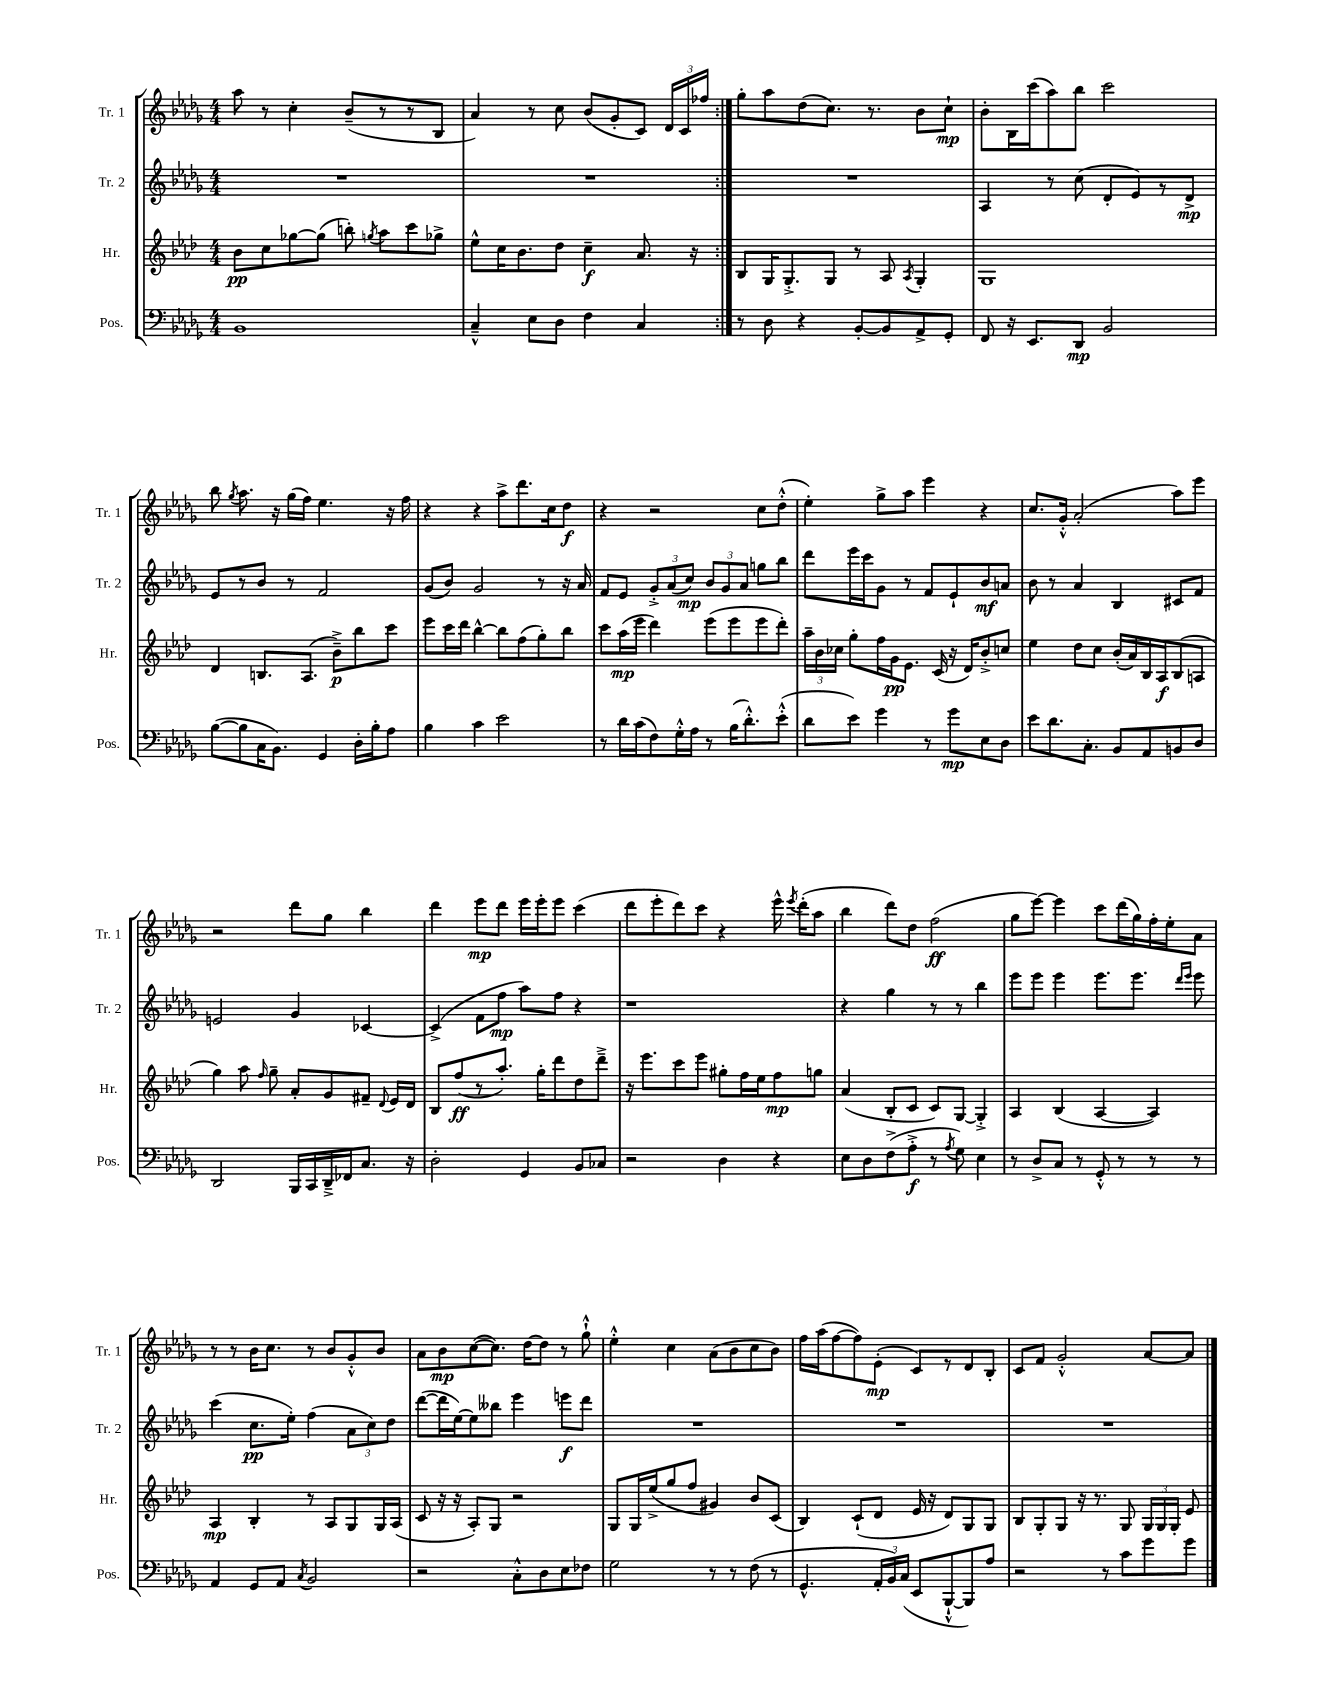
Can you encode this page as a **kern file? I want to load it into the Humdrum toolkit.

**kern	**dynam	**kern	**dynam	**kern	**dynam	**kern	**dynam
*part4	*part4	*part3	*part3	*part2	*part2	*part1	*part1
*staff4	*staff4	*staff3	*staff3	*staff2	*staff2	*staff1	*staff1
*I"Pos.	*	*I"Hr.	*	*I"Tr. 2	*	*I"Tr. 1	*
*I'Pos.	*	*I'Hr.	*	*I'Tr. 2	*	*I'Tr. 1	*
*clefF4	*	*clefG2	*	*clefG2	*	*clefG2	*
*k[b-e-a-d-g-]	*	*k[b-e-a-d-]	*	*k[b-e-a-d-g-]	*	*k[b-e-a-d-g-]	*
*M4/4	*	*M4/4	*	*M4/4	*	*M4/4	*
=54	=54	=54	=54	=54	=54	=54	=54
1BB-	.	8b-\L	pp	1r	.	8aa-\	.
.	.	8cc\	.	.	.	8r	.
.	.	[8gg-X\	.	.	.	4cc'\	.
.	.	(8gg-\J]	.	.	.	.	.
.	.	8bbn'\)	.	.	.	(8b-~/L	.
.	.	8qggn/	.	.	.	.	.
.	.	8aa-\L	.	.	.	8r	.
.	.	8ccc\	.	.	.	8r	.
.	.	8gg-X^\J	.	.	.	8B-/J	.
=55	=55	=55	=55	=55	=55	=55	=55
4C~^^/	.	8ee-^^\L	.	1r	.	4a-/)	.
.	.	16cc\K	.	.	.	.	.
.	.	8.b-\	.	.	.	.	.
8E-\L	.	.	.	.	.	8r	.
8D-\J	.	8dd-\J	.	.	.	8cc\	.
4F\	.	4cc~\	f	.	.	(8b-/L	.
.	.	.	.	.	.	8g-'/	.
4C/	.	8.a-/	.	.	.	8c/J)	.
.	.	.	.	.	.	24d-/LL	.
.	.	.	.	.	.	24c/	.
.	.	16r	.	.	.	.	.
.	.	.	.	.	.	24ff-X/JJ	.
=56:|!	=56:|!	=56:|!	=56:|!	=56:|!	=56:|!	=56:|!	=56:|!
8r	.	8B-/L	.	1r	.	8gg-'\L	.
8D-\	.	16G/K	.	.	.	8aa-\	.
.	.	8.G'^/	.	.	.	.	.
4r	.	.	.	.	.	(8dd-\	.
.	.	8G/J	.	.	.	8.cc\J)	.
[8BB-'/L	.	8r	.	.	.	.	.
.	.	.	.	.	.	8.r	.
8BB-/]	.	8A-/	.	.	.	.	.
.	.	8qA-/	.	.	.	.	.
8AA-^/	.	4G'/	.	.	.	8b-\L	.
8GG-'/J	.	.	.	.	.	8cc`\J	mp
=57	=57	=57	=57	=57	=57	=57	=57
8FF/	.	1G	.	4A-/	.	8b-'\L	.
16r	.	.	.	.	.	16B-\L	.
8.EE-/L	.	.	.	.	.	(16ccc\J	.
.	.	.	.	8r	.	8aa-\)	.
8DD-/J	mp	.	.	(8cc\	.	8bb-\J	.
2BB-/	.	.	.	8d-'/L	.	2ccc\	.
.	.	.	.	8e-/)	.	.	.
.	.	.	.	8r	.	.	.
.	.	.	.	8d-^/J	mp	.	.
!!LO:LB:g=z
=58	=58	=58	=58	=58	=58	=58	=58
([8B-\L	.	4d-/	.	8e-/L	.	8bb-\	.
.	.	.	.	.	.	8qgg-/	.
8B-\]	.	.	.	8r	.	8.aa-\	.
16C\K	.	8.Bn/L	.	8b-/J	.	.	.
8.BB-\J)	.	.	.	.	.	16r	.
.	.	.	.	8r	.	(16gg-\LL	.
.	.	(8.A-/J	.	.	.	16ff\JJ)	.
4GG-/	.	.	.	2f/	.	4.ee-\	.
.	.	8b-~^\L)	p	.	.	.	.
16D-'\LL	.	8bb-\	.	.	.	.	.
16B-'\J	.	.	.	.	.	.	.
8A-\J	.	8ccc\J	.	.	.	16r	.
.	.	.	.	.	.	16ff\	.
=59	=59	=59	=59	=59	=59	=59	=59
4B-\	.	8eee-\L	.	(8g-/L	.	4r	.
.	.	16ccc\L	.	8b-/J)	.	.	.
.	.	16ddd-\JJ	.	.	.	.	.
4c\	.	[4bb-^^\	.	2g-/	.	4r	.
2e-\	.	8bb-\L]	.	.	.	8aa-^\L	.
.	.	(8ff\	.	.	.	8.ddd-\	.
.	.	8gg'\)	.	8r	.	.	.
.	.	.	.	.	.	16cc\k	.
.	.	8bb-\J	.	16r	.	8dd-\J	f
.	.	.	.	16a-/	.	.	.
=60	=60	=60	=60	=60	=60	=60	=60
8r	.	8ccc\L	.	8f/L	.	4r	.
16d-\LL	.	(16aa-\L	mp	8e-/J	.	.	.
(16c\J	.	16eee-\JJ	.	.	.	.	.
8F\)	.	4ddd-\)	.	12g-'^/L	.	2r	.
.	.	.	.	(12a-/	.	.	.
16G-'^^\L	.	.	.	.	.	.	.
.	.	.	.	12cc/J)	mp	.	.
16A-\JJ	.	.	.	.	.	.	.
8r	.	(8eee-\L	.	12b-/L	.	.	.
.	.	.	.	12g-/	.	.	.
(16B-\KL	.	8eee-\	.	.	.	.	.
.	.	.	.	12a-/J	.	.	.
8.d-'^^\)	.	.	.	.	.	.	.
.	.	8eee-\	.	8ggn\L	.	8cc\L	.
(8e-'^^\J	.	8ddd-'\J)	.	8bb-\J	.	(8dd-'^^\J	.
=61	=61	=61	=61	=61	=61	=61	=61
8d-\L	.	24aa-~\LL	.	8ddd-\L	.	4ee-'\)	.
.	.	24b-\	.	.	.	.	.
.	.	24cc-X\JJ	.	.	.	.	.
8e-\J)	.	8gg'\L	.	16eee-\L	.	.	.
.	.	.	.	16ccc\J	.	.	.
4g-\	.	16ff\L	.	8g-\J	.	8gg-^\L	.
.	.	16g\J	pp	.	.	.	.
.	.	8.e-\J	.	8r	.	8aa-\J	.
8r	.	.	.	8f/L	.	4eee-\	.
.	.	(16c/	.	.	.	.	.
8g-\L	mp	16r	.	8e-`/	.	.	.
.	.	16d-/KL)	.	.	.	.	.
8E-\	.	8b-'^/	.	8b-/	mf	4r	.
8D-\J	.	8ccn/J	.	8an/J	.	.	.
=62	=62	=62	=62	=62	=62	=62	=62
8e-\L	.	4ee-\	.	8b-\	.	8.cc/L	.
8.d-\	.	.	.	8r	.	.	.
.	.	.	.	.	.	16g-'^^/Jk	.
.	.	8dd-\L	.	4a-/	.	(2a-'/	.
8.C'\J	.	.	.	.	.	.	.
.	.	8cc\J	.	.	.	.	.
8BB-/L	.	(16b-'/LL	.	4B-/	.	.	.
.	.	16a-/)	.	.	.	.	.
8AA-/	.	16B-/	.	.	.	.	.
.	.	16A-/J	f	.	.	.	.
8BBn/	.	(8B-/	.	8c#X/L	.	8aa-\L)	.
8D-/J	.	8An/J	.	8f/J	.	8eee-\J	.
!!LO:LB:g=z
=63	=63	=63	=63	=63	=63	=63	=63
2DD-/	.	4gg\)	.	2en/	.	2r	.
.	.	8aa-\	.	.	.	.	.
.	.	16qqff/	.	.	.	.	.
.	.	8gg~\	.	.	.	.	.
16BBB-/LL	.	8a-'/L	.	4g-/	.	8ddd-\L	.
16CC/	.	.	.	.	.	.	.
16DD-~^/	.	8g/	.	.	.	8gg-\J	.
16FF-X/J	.	.	.	.	.	.	.
8.C/J	.	8f#X~/J	.	[4c-X/	.	4bb-\	.
.	.	8qqd-/	.	.	.	.	.
.	.	16e-/LL	.	.	.	.	.
16r	.	16d-/JJ	.	.	.	.	.
=64	=64	=64	=64	=64	=64	=64	=64
2D-'\	.	8B-/L	.	(4c-^/]	.	4ddd-\	.
.	.	(8ff/	ff	.	.	.	.
.	.	8r	.	8f\L	.	8eee-\L	mp
.	.	8.aa-'/J)	.	8ff\J	mp	8ddd-\J	.
4GG-/	.	.	.	8aa-\L)	.	16eee-\LL	.
.	.	16gg'\KL	.	.	.	16eee-'\J	.
.	.	8ddd-\	.	8ff\J	.	8eee-\J	.
8BB-/L	.	8dd-\	.	4r	.	(4ccc\	.
8C-X/J	.	8ddd-~^\J	.	.	.	.	.
=65	=65	=65	=65	=65	=65	=65	=65
2r	.	16r	.	1r	.	8ddd-\L	.
.	.	8.eee-\L	.	.	.	.	.
.	.	.	.	.	.	8eee-'\	.
.	.	8ccc\	.	.	.	8ddd-\)	.
.	.	8eee-\J	.	.	.	8ccc\J	.
4D-\	.	8gg#X'\L	.	.	.	4r	.
.	.	16ff\L	.	.	.	.	.
.	.	16ee-\J	.	.	.	.	.
4r	.	8ff\	mp	.	.	16eee-^^\	.
.	.	.	.	.	.	8qeee-/	.
.	.	.	.	.	.	(16ddd-'\KL	.
.	.	8ggn\J	.	.	.	8aa-\J	.
=66	=66	=66	=66	=66	=66	=66	=66
8E-\L	.	(4a-/	.	4r	.	4bb-\	.
8D-\	.	.	.	.	.	.	.
(8F^\	.	8B-'/L	.	4gg-\	.	8ddd-\L)	.
8A-'^\J	f	8c/J	.	.	.	8dd-\J	.
8r	.	8c/L)	.	8r	.	(2ff\	ff
8qA-/	.	.	.	.	.	.	.
8G-\)	.	[8G/J	.	8r	.	.	.
4E-\	.	4G'^/]	.	4bb-\	.	.	.
=67	=67	=67	=67	=67	=67	=67	=67
8r	.	4A-/	.	8eee-\L	.	8gg-\L	.
8D-^/L	.	.	.	8eee-\J	.	[8eee-\J)	.
8C/J	.	(4B-/	.	4eee-\	.	4eee-\]	.
8r	.	.	.	.	.	.	.
8GG-'^^/	.	[4A-/	.	8.eee-\L	.	8ccc\L	.
8r	.	.	.	.	.	(16ddd-\L	.
.	.	.	.	8.eee-\J	.	16gg-\)	.
8r	.	4A-/])	.	.	.	16ff'\	.
.	.	.	.	.	.	16ee-'\J	.
.	.	.	.	16qqddd-/LL	.	.	.
.	.	.	.	16qqeee-/JJ	.	.	.
8r	.	.	.	8eee-\	.	8a-\J	.
!!LO:LB:g=z
=68	=68	=68	=68	=68	=68	=68	=68
4AA-/	.	4A-/	mp	(4ccc\	.	8r	.
.	.	.	.	.	.	8r	.
8GG-/L	.	4B-'/	.	8.cc\L	pp	16b-\KL	.
.	.	.	.	.	.	8.cc\J	.
8AA-/J	.	.	.	.	.	.	.
.	.	.	.	16ee-'\Jk)	.	.	.
8qC/	.	.	.	.	.	.	.
2BB-/	.	8r	.	(4ff\	.	8r	.
.	.	8A-/L	.	.	.	8b-/L	.
.	.	8G/	.	12a-\L	.	8g-'^^/	.
.	.	.	.	12cc\)	.	.	.
.	.	16G/L	.	.	.	8b-/J	.
.	.	.	.	12dd-\J	.	.	.
.	.	(16A-/JJ	.	.	.	.	.
=69	=69	=69	=69	=69	=69	=69	=69
2r	.	8c/	.	([8ddd-\L	.	8a-\L	.
.	.	16r	.	16ddd-\L]	.	8b-\	mp
.	.	16r	.	[16ee-\J)	.	.	.
.	.	8A-'/L)	.	8ee-\]	.	([8cc\	.
.	.	8G/J	.	8bb--X\J	.	8.cc\J])	.
8C'^^\L	.	2r	.	4eee-\	.	.	.
.	.	.	.	.	.	[16dd-\KL	.
8D-\	.	.	.	.	.	8dd-\J]	.
8E-\	.	.	.	8eeen\L	f	8r	.
8F-X\J	.	.	.	8ddd-\J	.	8gg-`^^\	.
=70	=70	=70	=70	=70	=70	=70	=70
2G-\	.	8G/L	.	1r	.	4ee-'^^\	.
.	.	16G/L	.	.	.	.	.
.	.	(16ee-^/J	.	.	.	.	.
.	.	8gg/	.	.	.	4cc\	.
.	.	8ff/J	.	.	.	.	.
8r	.	4g#X/)	.	.	.	(8a-\L	.
8r	.	.	.	.	.	8b-\	.
(8F\	.	8b-/L	.	.	.	8cc\	.
8r	.	(8c/J	.	.	.	8b-\J)	.
=71	=71	=71	=71	=71	=71	=71	=71
4.GG-^^/	.	4B-/)	.	1r	.	16ff\LL	.
.	.	.	.	.	.	(16aa-\J	.
.	.	.	.	.	.	[8ff\	.
.	.	(8c`/L	.	.	.	8ff\])	.
24AA-'/LL	.	8d-/J	.	.	.	(8e-'\J	mp
24BB-/)	.	.	.	.	.	.	.
(24C/JJ	.	.	.	.	.	.	.
8EE-/L	.	16e-/	.	.	.	8c/L)	.
.	.	16r	.	.	.	.	.
[8BBB-`^^/	.	8d-/L)	.	.	.	8r	.
8BBB-/])	.	8G/	.	.	.	8d-/	.
8A-/J	.	8G/J	.	.	.	8B-'/J	.
=72	=72	=72	=72	=72	=72	=72	=72
2r	.	8B-/L	.	1r	.	8c/L	.
.	.	8G'/	.	.	.	8f/J	.
.	.	8G/J	.	.	.	2g-'^^/	.
.	.	16r	.	.	.	.	.
.	.	8.r	.	.	.	.	.
8r	.	.	.	.	.	.	.
8c\L	.	8G/	.	.	.	.	.
8g-\	.	24G/LL	.	.	.	[8a-/L	.
.	.	24G/	.	.	.	.	.
.	.	24G'/JJ	.	.	.	.	.
8g-\J	.	8e-/	.	.	.	8a-/J]	.
==	==	==	==	==	==	==	==
*-	*-	*-	*-	*-	*-	*-	*-
